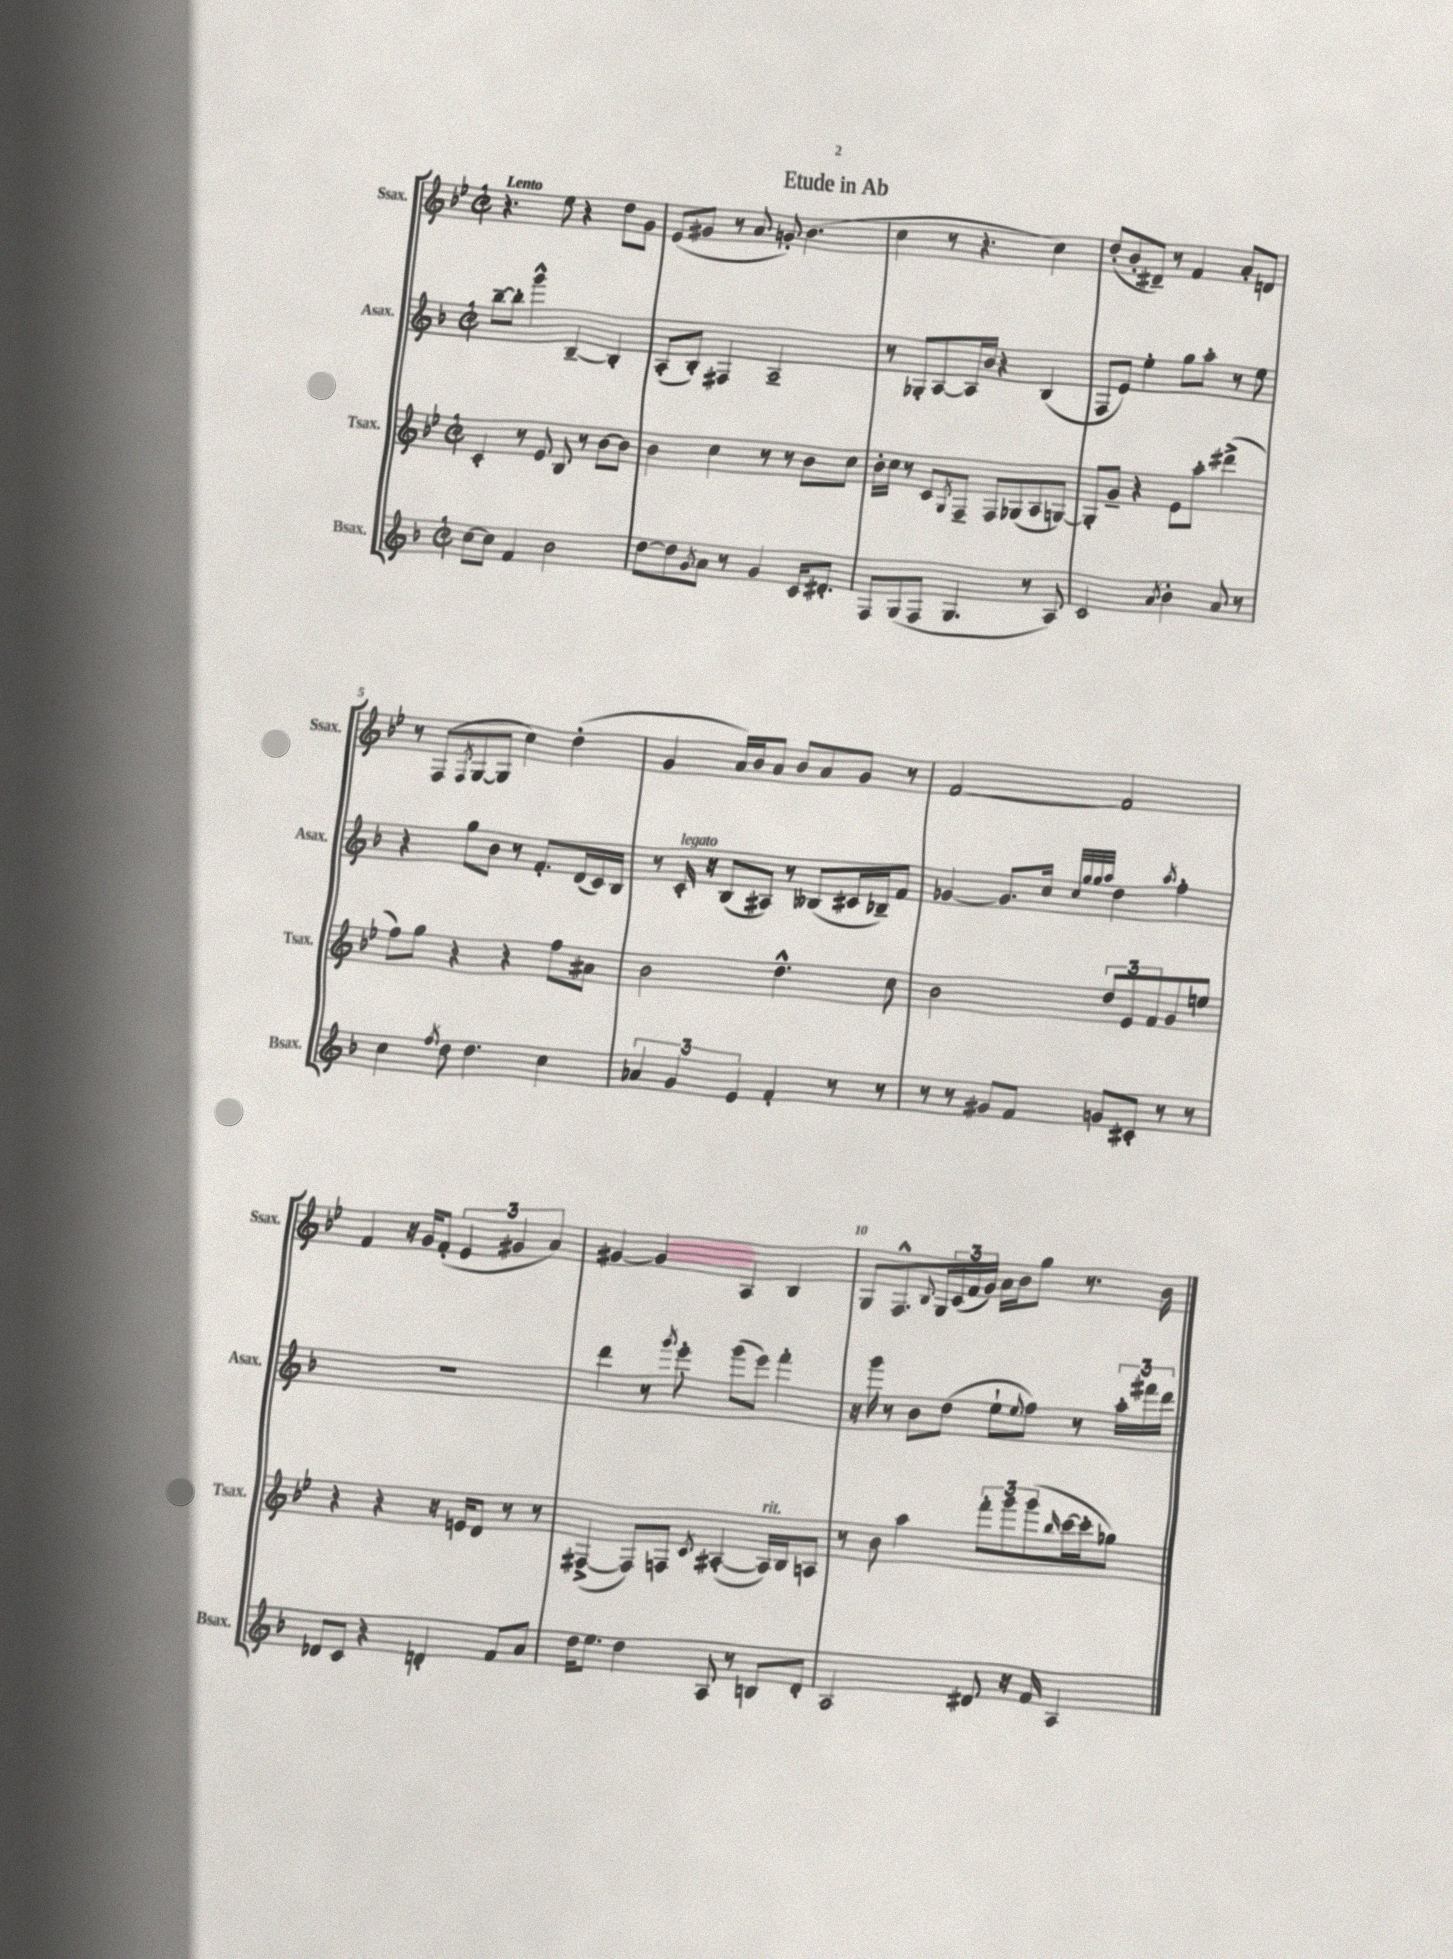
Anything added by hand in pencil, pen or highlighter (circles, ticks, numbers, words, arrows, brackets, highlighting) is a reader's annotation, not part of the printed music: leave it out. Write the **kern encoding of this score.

**kern	**kern	**kern	**kern
*staff4	*staff3	*staff2	*staff1
*clefG2	*clefG2	*clefG2	*clefG2
*k[b-]	*k[b-e-]	*k[b-]	*k[b-e-]
*M2/2	*M2/2	*M2/2	*M2/2
*met(c|)	*met(c|)	*met(c|)	*met(c|)
[8cc	4c'	[8bb-~	4.r
8cc]	.	8bb-']	.
4f	8r	4ggg^^	.
.	8e-	.	8ee-
2b-	8B-	[4B-~	4r
.	8r	.	.
.	[8b-	4B-']	8dd
.	8b-]	.	8g
=	=	=	=
[8dd	4b-	(8A'	(8e-
8dd]	.	8B-')	8g#
8qg	.	.	.
8a	4cc	4F#	8r
8r	.	.	8a
4g	8r	2A~	8g')
.	8r	.	(4.b-
16c	8b-	.	.
8.d#'	.	.	.
.	8cc	.	.
=	=	=	=
8F	16b-'	8r	4cc
.	16cc	.	.
(8G	8r	8G-'	.
8F	8c	[8A	8r
.	8qG	.	.
4.G	8F~	16A]	4.r
.	.	16b-	.
.	8F	4r	.
.	(8G-	.	.
8r	8A	(4B-	4cc)
8A)	[8G)	.	.
=	=	=	=
2c	8G']	8F	(8dd'
.	8g~	8e)	8b-'
.	4r	4ee'	8d#~)
.	.	.	8r
8qa	.	.	.
4b-'	8e-	8gg	4f
.	8aa'	8aa'	.
8a	(4ddd#^	8r	8a'
8r	.	8ee	8d
=	=	=	=
4cc	8ff)	4r	8r
.	8gg	.	(8F
8qff	.	.	8qF
8dd	4r	8gg	[8G
4.dd	.	8b-	8G]
.	4r	8r	4cc)
.	.	8.f'	.
4cc	8ff	.	(4dd'
.	.	(16d	.
.	8a#	16c)	.
.	.	16B-	.
=	=	=	=
6a-	2b-	8r	4g
.	.	16c'	.
6g	.	.	.
.	.	16r	.
.	.	(8B-	16a)
.	.	.	16b-
6e	.	.	.
.	.	8A#)	8a
4f'	4.dd^^	8r	8b-
.	.	(8B--	8a
8r	.	16c#	8g
.	.	16B-~)	.
8r	8cc	8f	8r
=	=	=	=
8r	2b-	[4g-	[2f
8r	.	.	.
8g#	.	8.g-]	.
8f	.	.	.
.	.	16cc	.
.	.	32qqcc	.
.	.	32qqgg	.
.	.	32qqgg	.
.	.	32qqaa	.
8g	12dd	4dd	2f]
.	12e-	.	.
8c#'	.	.	.
.	12f	.	.
.	.	8qaa	.
8r	8g	4ff'	.
8r	8ee	.	.
=	=	=	=
8d-	4r	1r	4f
8c	.	.	.
4r	4r	.	16r
.	.	.	16g
.	.	.	(8f'
4d'	16r	.	6e-
.	16e	.	.
.	8d	.	.
.	.	.	6g#
8f	8r	.	.
.	.	.	6a)
8a	8r	.	.
=	=	=	=
16dd	([4F#^	4ddd	[4g#
8.ee	.	.	.
4dd	8F#])	8r	4g#]
.	.	8qggg	.
.	8F	8eee'	.
.	8qc	.	.
8A	([4A#'	(8ggg	4A
8r	.	8eee)	.
8B	16A#])	4fff'	4B-
.	16B-	.	.
8d'	8A	.	.
=	=	=	=
2A	8r	16r	8G
.	.	16ggg	.
.	8b-	8r	8.F^^
.	4aa	8b-	.
.	.	.	8qqB-
.	.	.	16G
.	.	(8dd	(24c
.	.	.	24f
.	.	.	24g)
8d#	12fff'	8ee`	16a
.	.	.	16b-
.	12ggg	.	.
.	.	8qqee	.
16r	.	8ff)	8gg
.	(12ggg	.	.
16f	.	.	.
.	16qqbb-	.	.
4A	[16ccc	8r	8.r
.	16ccc']	.	.
.	8gg-)	24aa'	.
.	.	24fff#	.
.	.	.	16b-
.	.	24ddd	.
==	==	==	==
*-	*-	*-	*-
